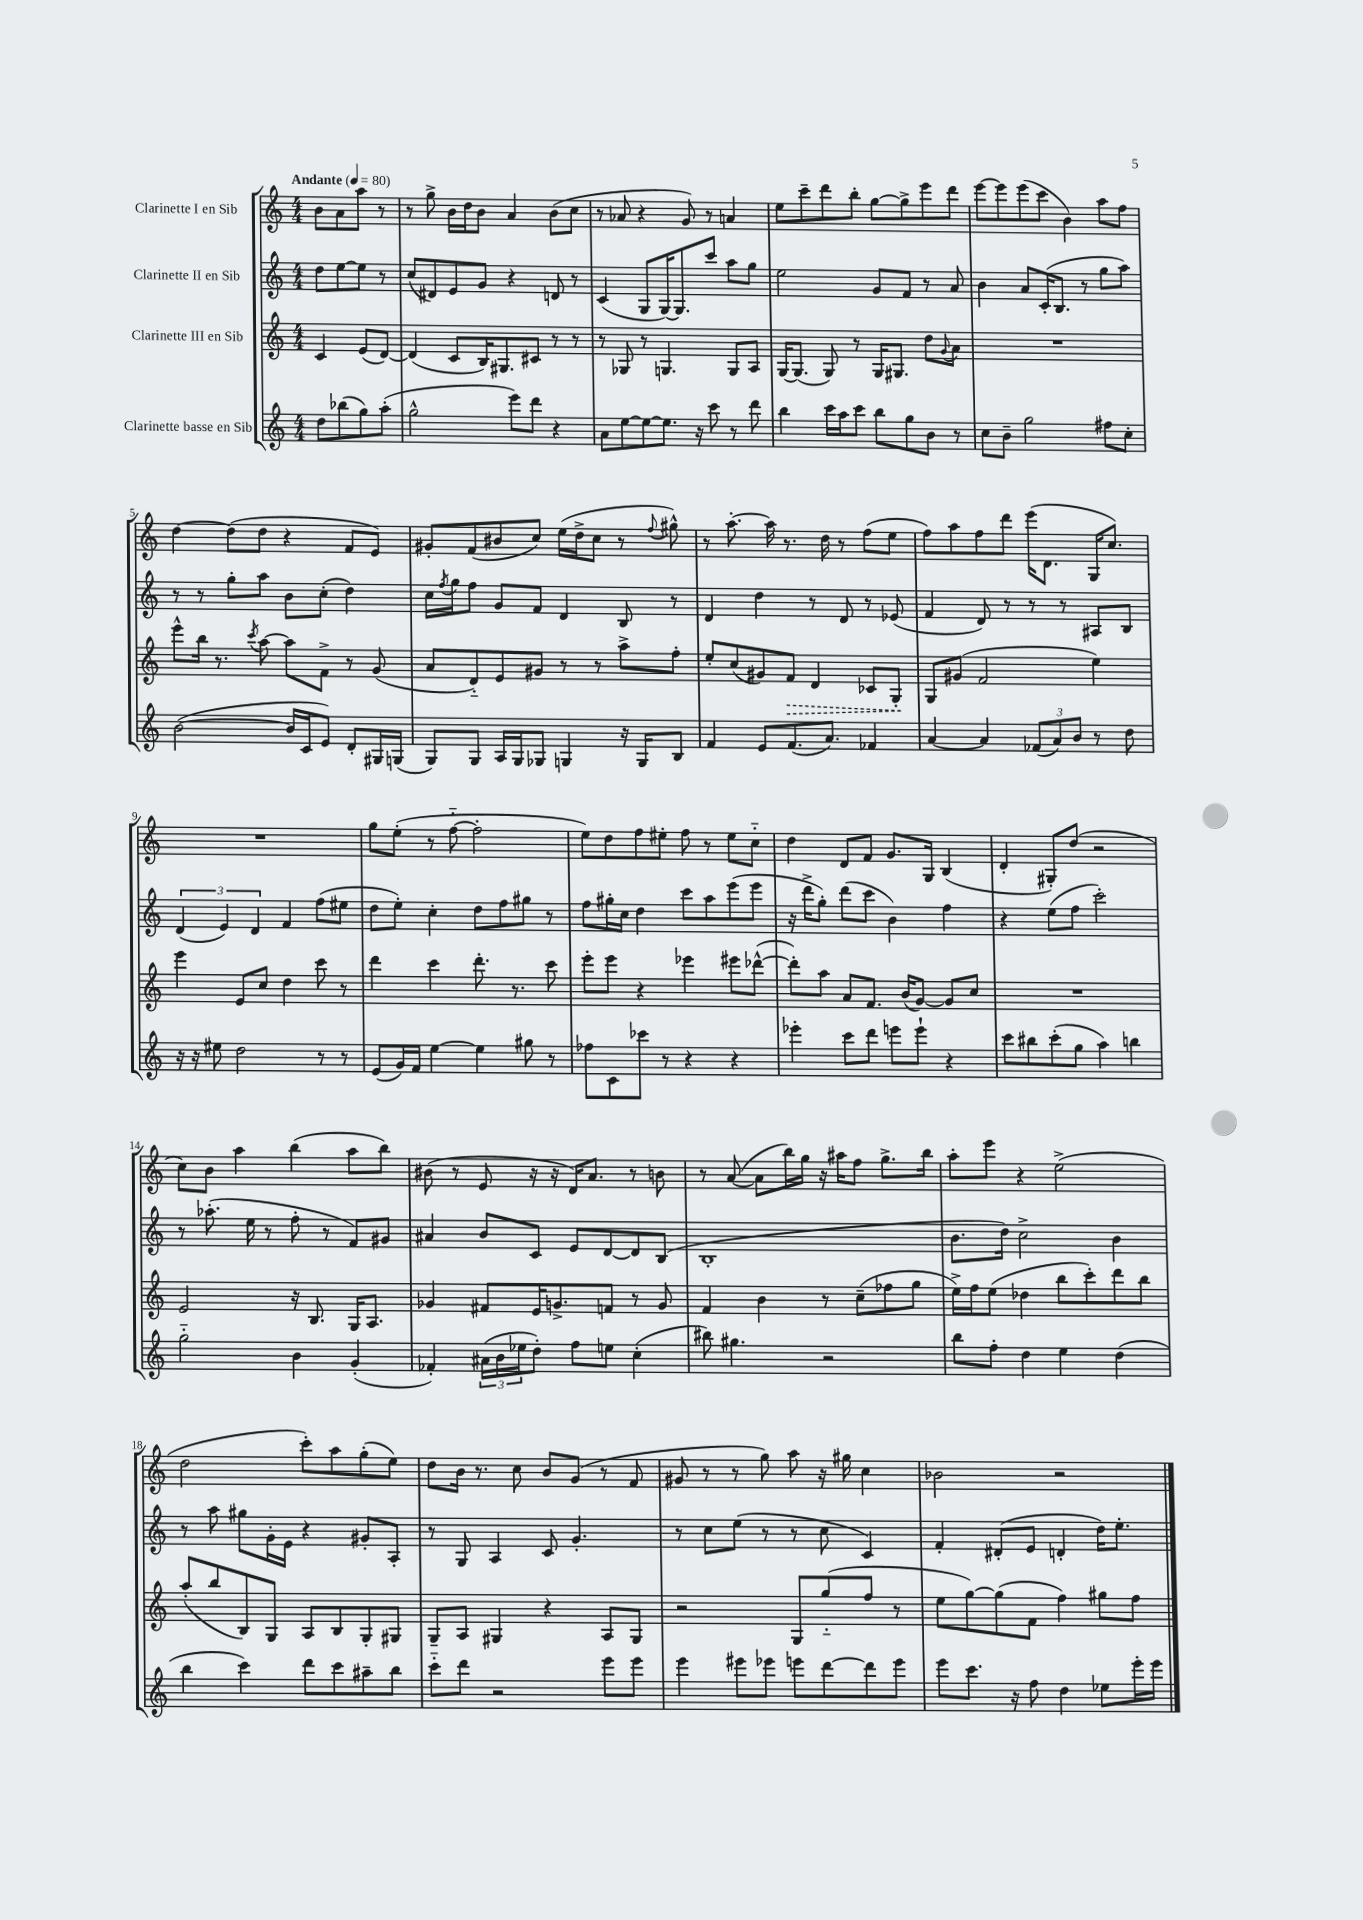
<<
\new StaffGroup <<
\new Staff = "s0" \with { instrumentName = "Clarinette I en Sib" } {
    \clef treble \key c \major \numericTimeSignature \time 4/4 \partial 2 \tempo "Andante" 4 = 80
    b'8 a'8 a''8 r8 |
    r8 g''8-> b'16 d''16 b'8 a'4 b'8( c''8 |
    r8 aes'8 r4 g'8) r8 a'4 |
    e''8 c'''8-- d'''8 b''8-. g''8~ g''8-> e'''8 d'''8 |
    e'''8~ e'''8 e'''8( c'''8 b'4) a''8 f''8 |
    d''4~ d''8( d''8 r4 f'8 e'8) |
    gis'8-. f'8( bis'8 c''8) e''16( d''16-> c''8 r8 \appoggiatura { f''8 } gis''8-^) |
    r8 a''8.~-. a''16 r8. d''16 r8 f''8( e''8 |
    f''8) a''8 f''8 d'''8 e'''16( d'8. g16 c''8.) |
    R1 |
    g''8 e''8-.( r8 f''8~-_ f''2-. |
    e''8) d''8 f''8 eis''8-. f''8 r8 eis''8 c''8-_ |
    d''4 d'8 f'8 g'8. g16 b4( |
    d'4-. gis8-.) d''8( r2 |
    c''8) b'8 a''4 b''4( a''8 b''8) |
    bis'8( r8 e'8 r16 r16 d'16) a'8. r8 b'8 |
    r8 a'8~( a'8 b''16) g''16 r16 ais''16 f''8 g''8.-> b''16 |
    a''8-. e'''8 r4 e''2->( |
    d''2 c'''8-.) a''8 g''8-.( e''8) |
    d''8 b'16 r8. c''8 b'8 g'8( r8 f'8 |
    gis'8 r8 r8 g''8) a''8 r16 gis''16 c''4 |
    bes'2 r2 \bar "|." |
}
\new Staff = "s1" \with { instrumentName = "Clarinette II en Sib" } {
    \clef treble \key c \major \numericTimeSignature \time 4/4 \partial 2
    d''8 e''8~ e''8 r8 |
    c''8( dis'8) e'8 g'8 r4 d'8 r8 |
    c'4( g8 g16~) g8. c'''8 a''8 g''8 |
    e''2 g'8 f'8 r8 a'8 |
    b'4 a'8 c'16-.( b8. r8 g''8 a''8) |
    r8 r8 g''8-. a''8 b'8 c''8-.( d''4) |
    c''16 \acciaccatura { f''8 } g''16 f''8 g'8 f'8 d'4 b8 r8 |
    d'4 d''4 r8 d'8 r8 ees'8( |
    f'4 d'8) r8 r8 r8 ais8 b8 |
    \tuplet 3/2 { d'4( e'4) d'4 } f'4 f''8( eis''8 |
    d''8 e''8-.) c''4-. d''8 f''8 gis''8 r8 |
    f''8 gis''16-. c''16 d''4 c'''8 a''8 e'''8( e'''8 |
    r16 d'''16-> g''8-.) d'''8( c'''8 b'4) f''4 |
    r4 e''8( f''8 c'''2-.) |
    r8 aes''8.-.( e''16 r8 f''8-. r8 f'8) gis'8 |
    ais'4 b'8 c'8 e'8 d'8~ d'8 b8( |
    b1-. |
    b'8. d''16) c''2-> b'4 |
    r8 a''8 gis''8 g'16-. e'16 r4 gis'8-. a8-. |
    r8 g8 a4 c'8 g'4.-. |
    r8 c''8 e''8( r8 r8 c''8 c'4) |
    f'4-. dis'8-.( e'8 d'4-. d''16) e''8.-. \bar "|." |
}
\new Staff = "s2" \with { instrumentName = "Clarinette III en Sib" } {
    \clef treble \key c \major \numericTimeSignature \time 4/4 \partial 2
    c'4 e'8( d'8~) |
    d'4( c'8 b16) gis8. cis'8 r8 r8 |
    r8 ges8 r8 g4. g8 a8 |
    g16~ g8.( g8) r8 g16 gis8. d''8 \appoggiatura { g'8 } a'8 |
    R1 |
    e'''8-^ b''16 r8. \acciaccatura { c'''8 } a''8~ a''8 f'8-> r8 g'8( |
    a'8 d'8-_) e'8 gis'8 r8 r8 a''8-> f''8-. |
    e''8-. c''8( gis'8) \once \override Hairpin.style = #'dashed-line f'8\> d'4 ces'8 g8-.\! |
    g8 gis'8( f'2 e''4) |
    e'''4 e'8 c''8 d''4 c'''8 r8 |
    d'''4 c'''4 d'''8.-. r8. c'''8 |
    e'''8-. e'''8 r4 ees'''4 eis'''8 des'''8~-^( |
    des'''8-.) a''8 a'8 f'8. b'16( g'8~) g'8 c''8 |
    R1 |
    e'2 r16 b8. g16 a8. |
    ges'4 fis'8 e'16 g'8.-> f'8 r8 g'8 |
    f'4 b'4 r8 c''8--( fes''8 g''8 |
    e''16->) f''16 e''8( des''4 b''8 c'''8-.) d'''8 b''8 |
    a''8-.( b''8 b8) g8 a8 b8 g8-. gis8 |
    g8-- a8 gis4 r4 a8 gis8 |
    r2 g8 g''8-_( f''8 r8 |
    e''8 g''8~) g''8( f'8 f''4) gis''8 f''8 \bar "|." |
}
\new Staff = "s3" \with { instrumentName = "Clarinette basse en Sib" } {
    \clef treble \key c \major \numericTimeSignature \time 4/4 \partial 2
    d''8 bes''8( g''8) a''8-.( |
    g''2-^ e'''8) d'''8 r4 |
    a'8 e''8~ e''8~ e''8. r16 c'''8 r8 d'''8 |
    b''4 c'''16 a''16 c'''8 b''8 g''8 b'8 r8 |
    c''8 b'8-- g''2 fis''8 c''8-. |
    b'2~( b'16 c'16 e'8) d'8-. gis16 g16( |
    g8) g8 a16 g16 ges8 g4 r16 g16 b8 |
    f'4 e'8 f'8.( a'8.) fes'4 |
    a'4~ a'4 \tuplet 3/2 { fes'8( a'8) b'8 } r8 d''8 |
    r16 r16 eis''8 d''2 r8 r8 |
    e'8( g'16) f'16 e''4~ e''4 gis''8 r8 |
    fes''8 c'8 ces'''8 r8 r4 r4 |
    ees'''4-. c'''8 d'''8 e'''8 e'''8-! r4 |
    c'''8 bis''8 c'''8-.( g''8 a''4) b''4 |
    g''2-_ b'4 g'4-.( |
    fes'4-.) \tuplet 3/2 { ais'16( b'16 ees''16 } d''8-.) f''8 e''8 c''4-.( |
    bis''8) gis''4. r2 |
    b''8 f''8-. d''4 e''4 d''4( |
    b''4 c'''4) d'''8 c'''8 ais''8-- b''8 |
    c'''8-_ d'''8 r2 e'''8 e'''8 |
    e'''4 eis'''8 ees'''8 e'''8 d'''8~ d'''8 e'''8 |
    e'''8 c'''8. r16 f''8 d''4 ees''8 e'''16-. e'''16 \bar "|." |
}
>>
>>
